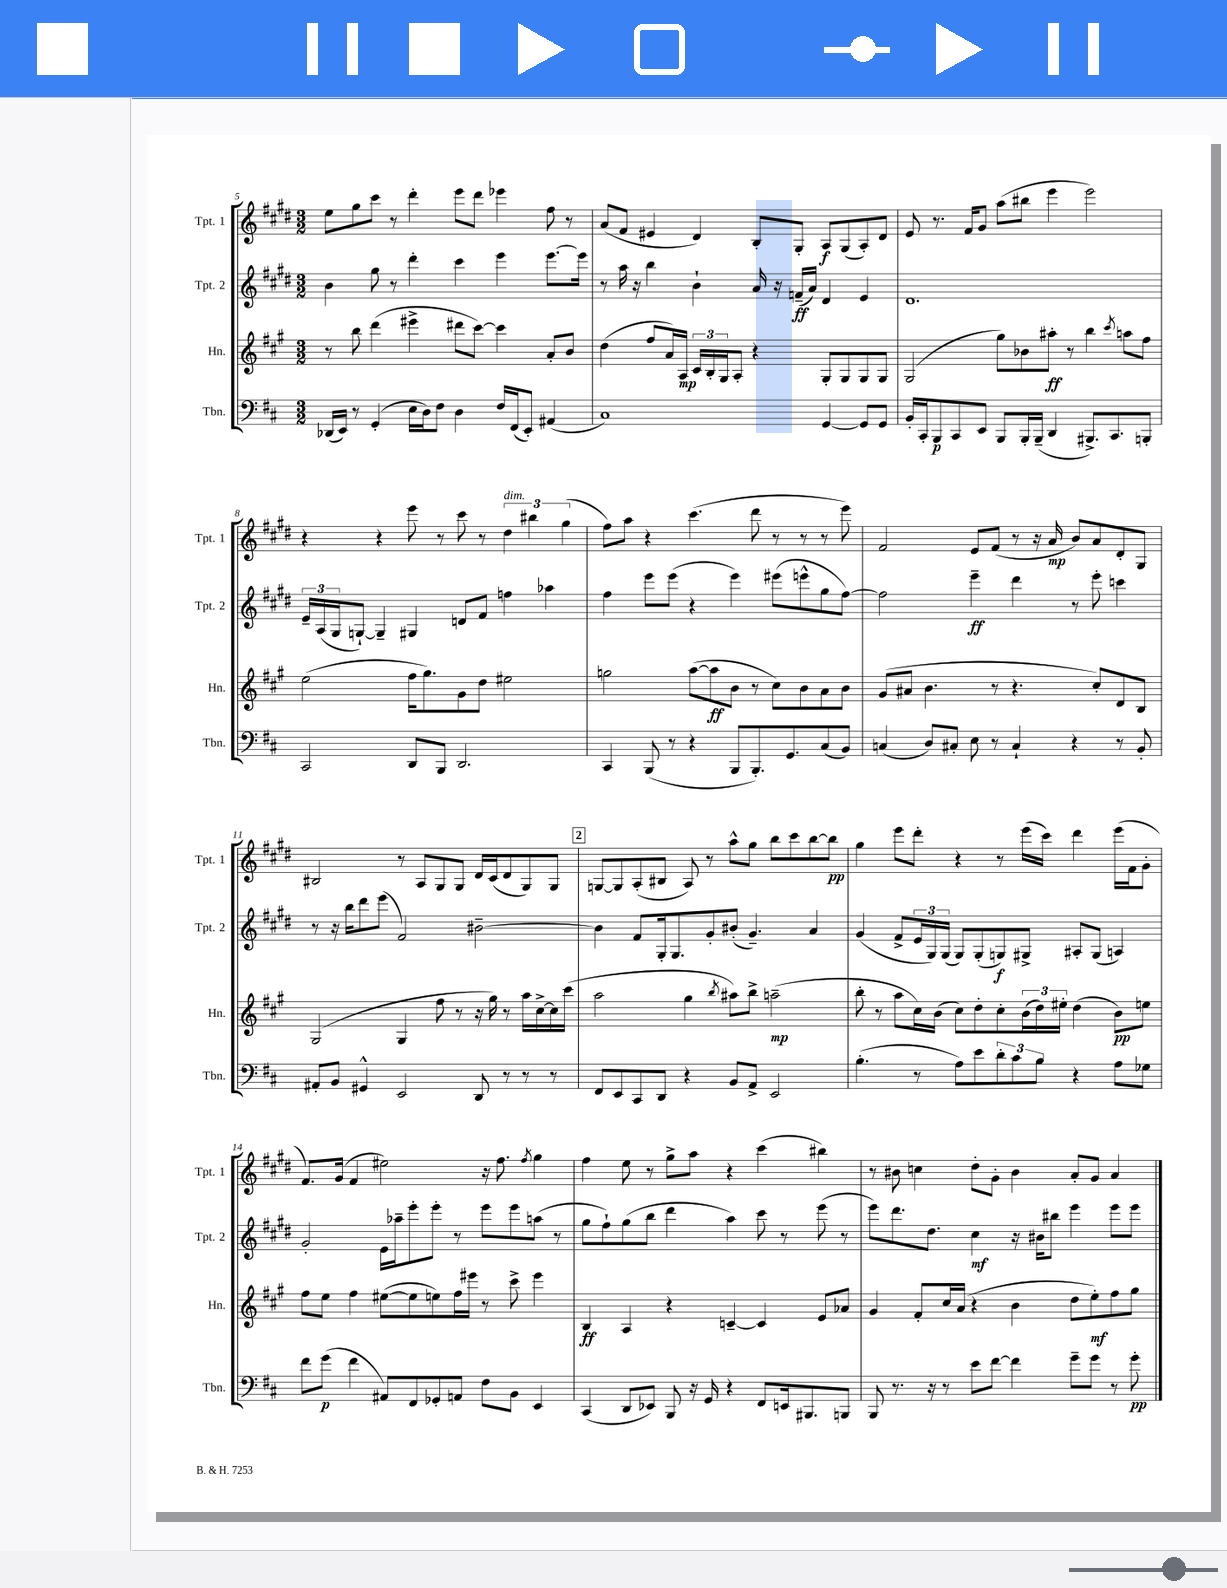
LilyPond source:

<<
\new StaffGroup <<
\new Staff = "s0" \with { instrumentName = "Tpt. 1" shortInstrumentName = "Tpt. 1" } {
    \clef treble \key e \major \numericTimeSignature \time 3/2
    e''8 gis''8 cis'''8 r8 dis'''4-. e'''8 dis'''8 ees'''4 fis''8 r8 |
    a'8( fis'8 eis'4 dis'4) b8-. gis8-. a8\f gis8( a8-.) dis'8 |
    e'8 r8. fis'16 gis'8 a''8( bis''8 e'''4 e'''2) |
    r4 r4 e'''8 r8 cis'''8 r8 \tuplet 3/2 { dis''4^\markup { \italic "dim." } bis''4 gis''4( } |
    fis''8) a''8 r4 cis'''4.( dis'''8 r8 r8 r8 e'''8) |
    fis'2 e'8 fis'8( r8 r16 a'16\mp b'8) a'8 dis'8-. gis8 |
    bis2 r8 a8 gis8 gis8 dis'16 cis'16( dis'8 gis8) gis8 |
    \mark \markup { \box "2" } g8~ g8 a8-.( bis8 a8) r8 a''8-^ gis''8 b''8 cis'''8 b''8~ b''8\pp |
    gis''4 e'''8 dis'''8-. r4 r8 e'''16( cis'''16) dis'''4 e'''16( fis'16 gis'8-. |
    fis'8.) gis'16( fis'4 eis''2) r16 fis''8. \acciaccatura { fis''8 } gis''4 |
    fis''4 e''8 r8 gis''8-> a''8 r4 cis'''4( bis''4) |
    r8 bis'8 c''4 dis''8-. gis'8-. bis'4 a'8-. gis'8 a'4 \bar "|." |
}
\new Staff = "s1" \with { instrumentName = "Tpt. 2" shortInstrumentName = "Tpt. 2" } {
    \clef treble \key e \major \numericTimeSignature \time 3/2
    b'4 gis''8 r8 dis'''4-. cis'''4 e'''4 e'''8.~ e'''16 |
    r8 a''16 r16 b''4 b'4-! a'16 r16 f'16--\ff( a'16) dis'4 e'4 |
    dis'1. |
    \tuplet 3/2 { e'16-- a16( gis16 } g8~-!) g4-- gis4 d'8 fis'8 f''4 aes''4 |
    fis''4 e'''8 e'''8( r4 e'''4) eis'''8( e'''8-^ gis''8 fis''8~) |
    fis''2 e'''4--\ff dis'''4 r8 e'''8-. c'''4 |
    r8 r16 b''16 dis'''8 e'''8( fis'2) bis'2~-- |
    \mark \markup { \box "2" } bis'4 fis'8 gis16-. gis8. gis'8-. bis'8-.( gis'4.--) a'4 |
    gis'4( fis'8-> \tuplet 3/2 { e'16 gis16) gis16( } gis8) gis8-.( g8\f) gis8-> ais8-. gis8( a4) |
    gis'2-. e'16 aes''16-- e'''8-. e'''8-. r8 e'''8 e'''8 a''8( r8 |
    gis''8 fis''8-!) gis''8( b''8 dis'''4 a''4) cis'''8 r8 e'''8( r8 |
    e'''8) dis'''8. dis''8. cis''4\mf r16 bis'16 bis''8 e'''4 e'''8 e'''8 \bar "|." |
}
\new Staff = "s2" \with { instrumentName = "Hn." shortInstrumentName = "Hn." } {
    \clef treble \key a \major \numericTimeSignature \time 3/2
    r8 b''8 d'''4( eis'''4-> dis'''8 cis'''8~) cis'''4 a'8-. b'8 |
    d''4( fis''8 a'16) a16\mp \tuplet 3/2 { cis'16 b16-. gis16 } a8-. r4 gis8-. gis8 gis8 gis8 |
    gis2( gis''8) bes'8 ais''8-.\ff r8 b''4 \acciaccatura { cis'''8 } a''8 fis''8 |
    e''2( fis''16 gis''8.) gis'8 d''8 eis''2 |
    g''2 a''8~( a''8\ff b'8 r8 cis''8) b'8 a'8 b'8 |
    gis'8( ais'8 b'4. r8 r4. cis''8-.) d'8 b8 |
    gis2( gis4 fis''8 r8 r16 gis''16) r8 a''16 cis''16~-> cis''16 cis'''16( |
    \mark \markup { \box "2" } a''2 gis''4 \acciaccatura { b''8 } ais''8) b''8-> a''2--\mp( |
    b''8-. r8 a''8 cis''16) b'16( cis''8) d''8-. cis''8-. \tuplet 3/2 { b'16( d''16) eis''16-. } d''4( b'8\pp) e''8 |
    fis''8 e''8 fis''4 eis''8~( eis''8 e''8) fis''16 eis'''16 r8 cis'''8-> eis'''4 |
    b4\ff a4 r4 c'4~-- c'4 e'8 aes'8 |
    gis'4 fis'8-. cis''16 a'16( r4 b'4 d''8 e''8-.\mf) fis''8 gis''8 \bar "|." |
}
\new Staff = "s3" \with { instrumentName = "Tbn." shortInstrumentName = "Tbn." } {
    \clef bass \key d \major \numericTimeSignature \time 3/2
    des,16( e,16) r8 g,4-.( e16 d16) fis8 d4 fis16 fis,16( e,8-.) ais,4( |
    cis1) g,4~ g,8 g,8 |
    b,16-. cis,16-. b,,8\p cis,8 e,8 b,,8 b,,16-. b,,16--( d,4 bis,,8.->) cis,8. b,,8-. |
    cis,2 d,8 b,,8 d,2. |
    cis,4 b,,8( r8 r4 b,,8 b,,8.-.) g,8. cis8( b,8) |
    c4( d8) cis8-. e8 r8 cis4-! r4 r8 b,8-. |
    ais,8-. b,8 gis,4-^ e,2 d,8 r8 r8 r8 |
    \mark \markup { \box "2" } fis,8 e,8 cis,8 d,8 r4 b,8 a,8-> e,2 |
    b4.-.( r8 a8) e'8 \tuplet 3/2 { d'8-. cis'8 b8 } r4 a8 ges8 |
    fis'8 g'8\p( fis'4 ais,8) fis,8 ges,8-. a,8 fis8 b,8 e,4 |
    cis,4( d,8 ees,8) b,,8 r16 g,16 r4 fis,8 e,16 bis,,8. b,,8 |
    b,,8 r8. r16 r8 e'8 fis'8~ fis'4 g'8-- g'8 r8 g'8-.\pp \bar "|." |
}
>>
>>
\layout { \context { \Score currentBarNumber = #5 } }
